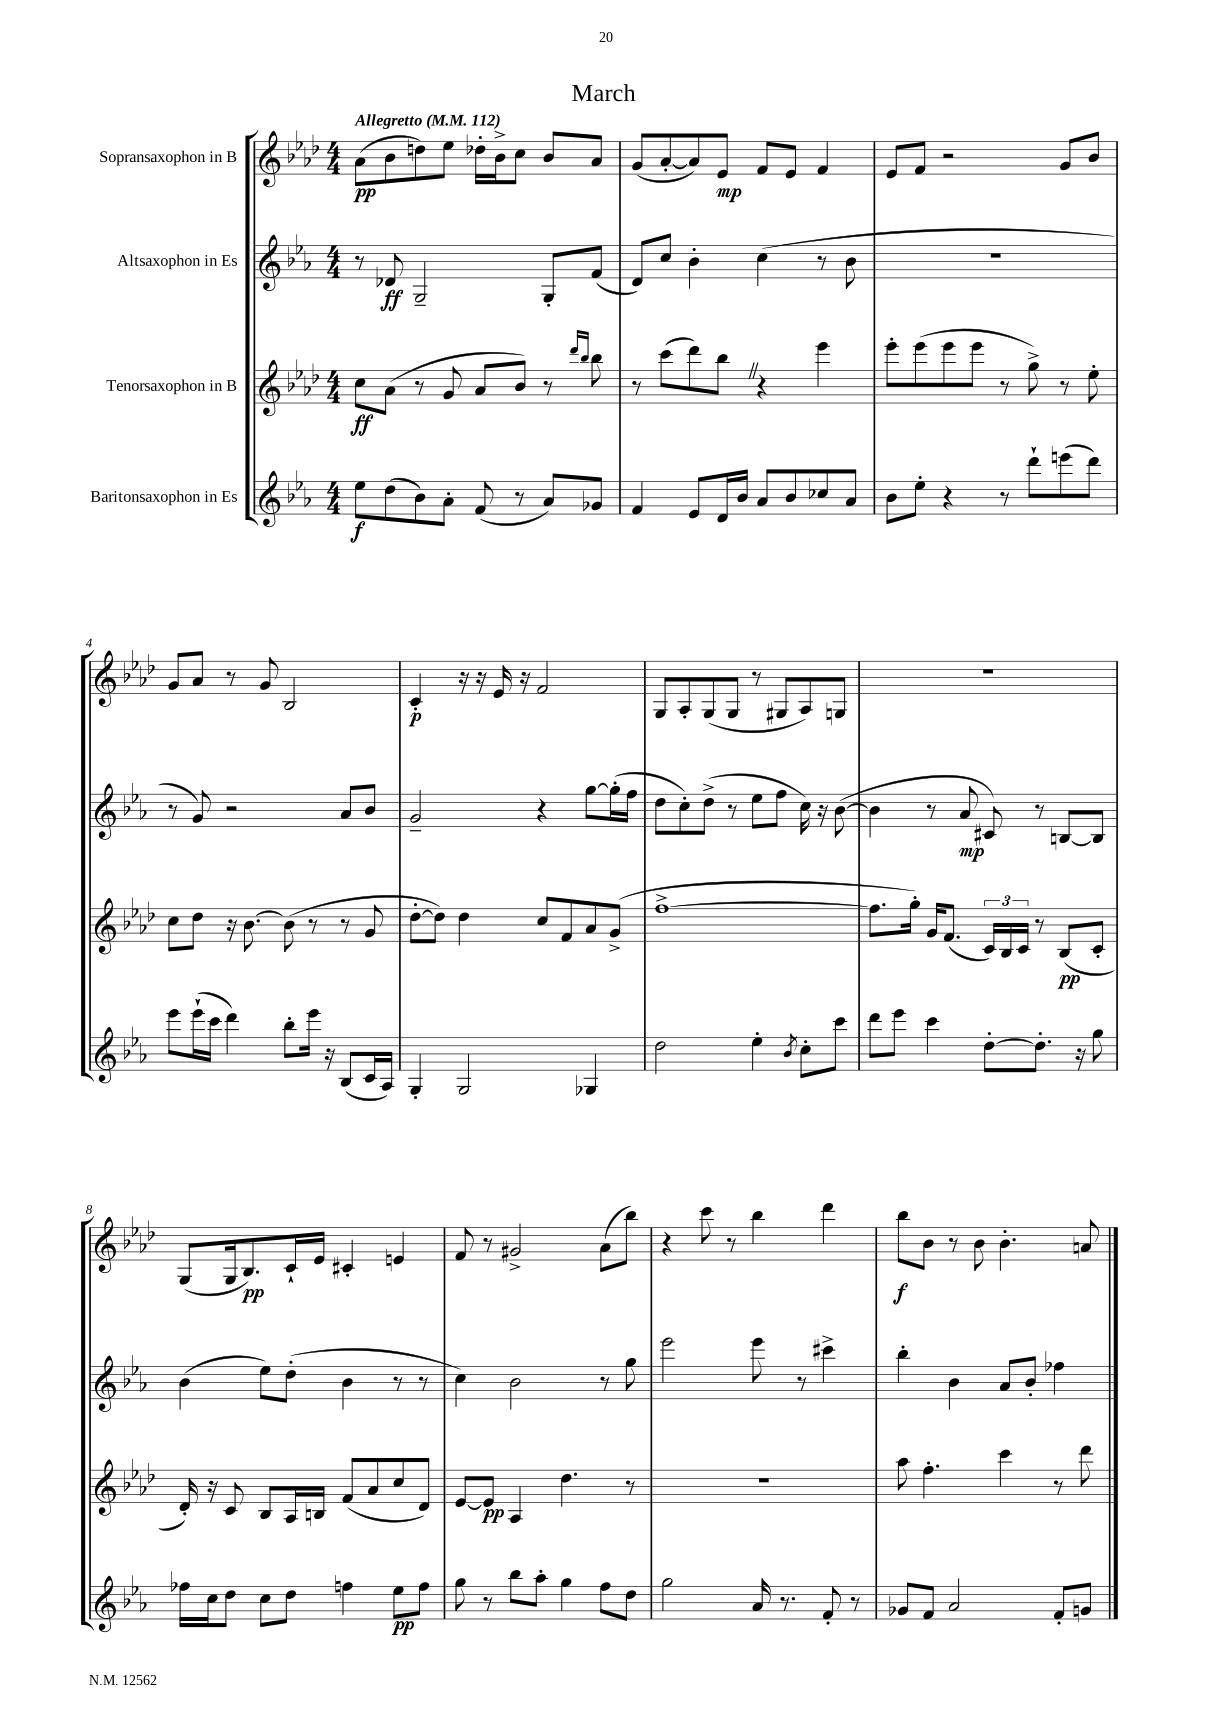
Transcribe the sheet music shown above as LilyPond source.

\header { title = "March" }
<<
\new StaffGroup <<
\new Staff = "s0" \with { instrumentName = "Sopransaxophon in B" } {
    \clef treble \key aes \major \numericTimeSignature \time 4/4 \tempo "Allegretto" 4 = 112
    aes'8\pp( bes'8 d''8) ees''8 des''16-. bes'16-> c''8 bes'8 aes'8 |
    g'8( aes'8~-. aes'8) ees'8\mp f'8 ees'8 f'4 |
    ees'8 f'8 r2 g'8 bes'8 |
    g'8 aes'8 r8 g'8 bes2 |
    c'4-.\p r16 r16 ees'16 r16 f'2 |
    g8 aes8-. g8( g8 r8 gis8 aes8) g8 |
    r1 |
    g8( g16 bes8.\pp) c'16-! ees'16 cis'4-. e'4 |
    f'8 r8 gis'2-> aes'8( bes''8) |
    r4 c'''8 r8 bes''4 des'''4 |
    bes''8\f bes'8 r8 bes'8 bes'4.-. a'8 \bar "|." |
}
\new Staff = "s1" \with { instrumentName = "Altsaxophon in Es" } {
    \clef treble \key ees \major \numericTimeSignature \time 4/4
    r8 des'8\ff g2-- g8-. f'8( |
    d'8) c''8 bes'4-. c''4( r8 bes'8 |
    R1 |
    r8 g'8) r2 aes'8 bes'8 |
    g'2-- r4 g''8~ g''16-.( f''16 |
    d''8 c''8-.) d''8->( r8 ees''8 f''8 c''16) r16 bes'8~( |
    bes'4 r8 aes'8\mp cis'8) r8 b8~ b8 |
    bes'4( ees''8) d''8-.( bes'4 r8 r8 |
    c''4) bes'2 r8 g''8 |
    ees'''2 ees'''8 r8 cis'''4-> |
    bes''4-. bes'4 aes'8 bes'8-. fes''4 \bar "|." |
}
\new Staff = "s2" \with { instrumentName = "Tenorsaxophon in B" } {
    \clef treble \key aes \major \numericTimeSignature \time 4/4
    c''8\ff aes'8( r8 g'8 aes'8 bes'8) r8 \grace { des'''16 bes''16 } bes''8 |
    r8 c'''8( des'''8) bes''8 \once \override BreathingSign.text = \markup { \musicglyph "scripts.caesura.straight" } \breathe r4 ees'''4 |
    ees'''8-. ees'''8( ees'''8 ees'''8 r8 g''8->) r8 ees''8-. |
    c''8 des''8 r16 bes'8.~ bes'8( r8 r8 g'8 |
    des''8~-. des''8) des''4 c''8 f'8 aes'8 g'8->( |
    f''1~-> |
    f''8. g''16-.) g'16 f'8.( \tuplet 3/2 { c'16) bes16 c'16 } r8 bes8\pp( c'8-. |
    des'16-.) r16 c'8 bes8 aes16 b16 f'8( aes'8 c''8 des'8) |
    ees'8~ ees'8\pp aes4 des''4. r8 |
    R1 |
    aes''8 f''4.-. c'''4 r8 des'''8 \bar "|." |
}
\new Staff = "s3" \with { instrumentName = "Baritonsaxophon in Es" } {
    \clef treble \key ees \major \numericTimeSignature \time 4/4
    ees''8\f d''8( bes'8) aes'8-. f'8( r8 aes'8) ges'8 |
    f'4 ees'8 d'16 bes'16 aes'8 bes'8 ces''8 aes'8 |
    bes'8 ees''8-. r4 r8 d'''8-! e'''8( d'''8) |
    ees'''8 ees'''16-!( c'''16 d'''4) bes''8-. ees'''16 r16 bes8( c'16 aes16) |
    g4-. g2 ges4 |
    d''2 ees''4-. \acciaccatura { bes'8 } c''8-. c'''8 |
    d'''8 ees'''8 c'''4 d''8~-. d''8.-. r16 g''8 |
    fes''16 c''16 d''8 c''8 d''8 f''4 ees''8\pp f''8 |
    g''8 r8 bes''8 aes''8-. g''4 f''8 d''8 |
    g''2 aes'16 r8. f'8-. r8 |
    ges'8 f'8 aes'2 f'8-. g'8 \bar "|." |
}
>>
>>
